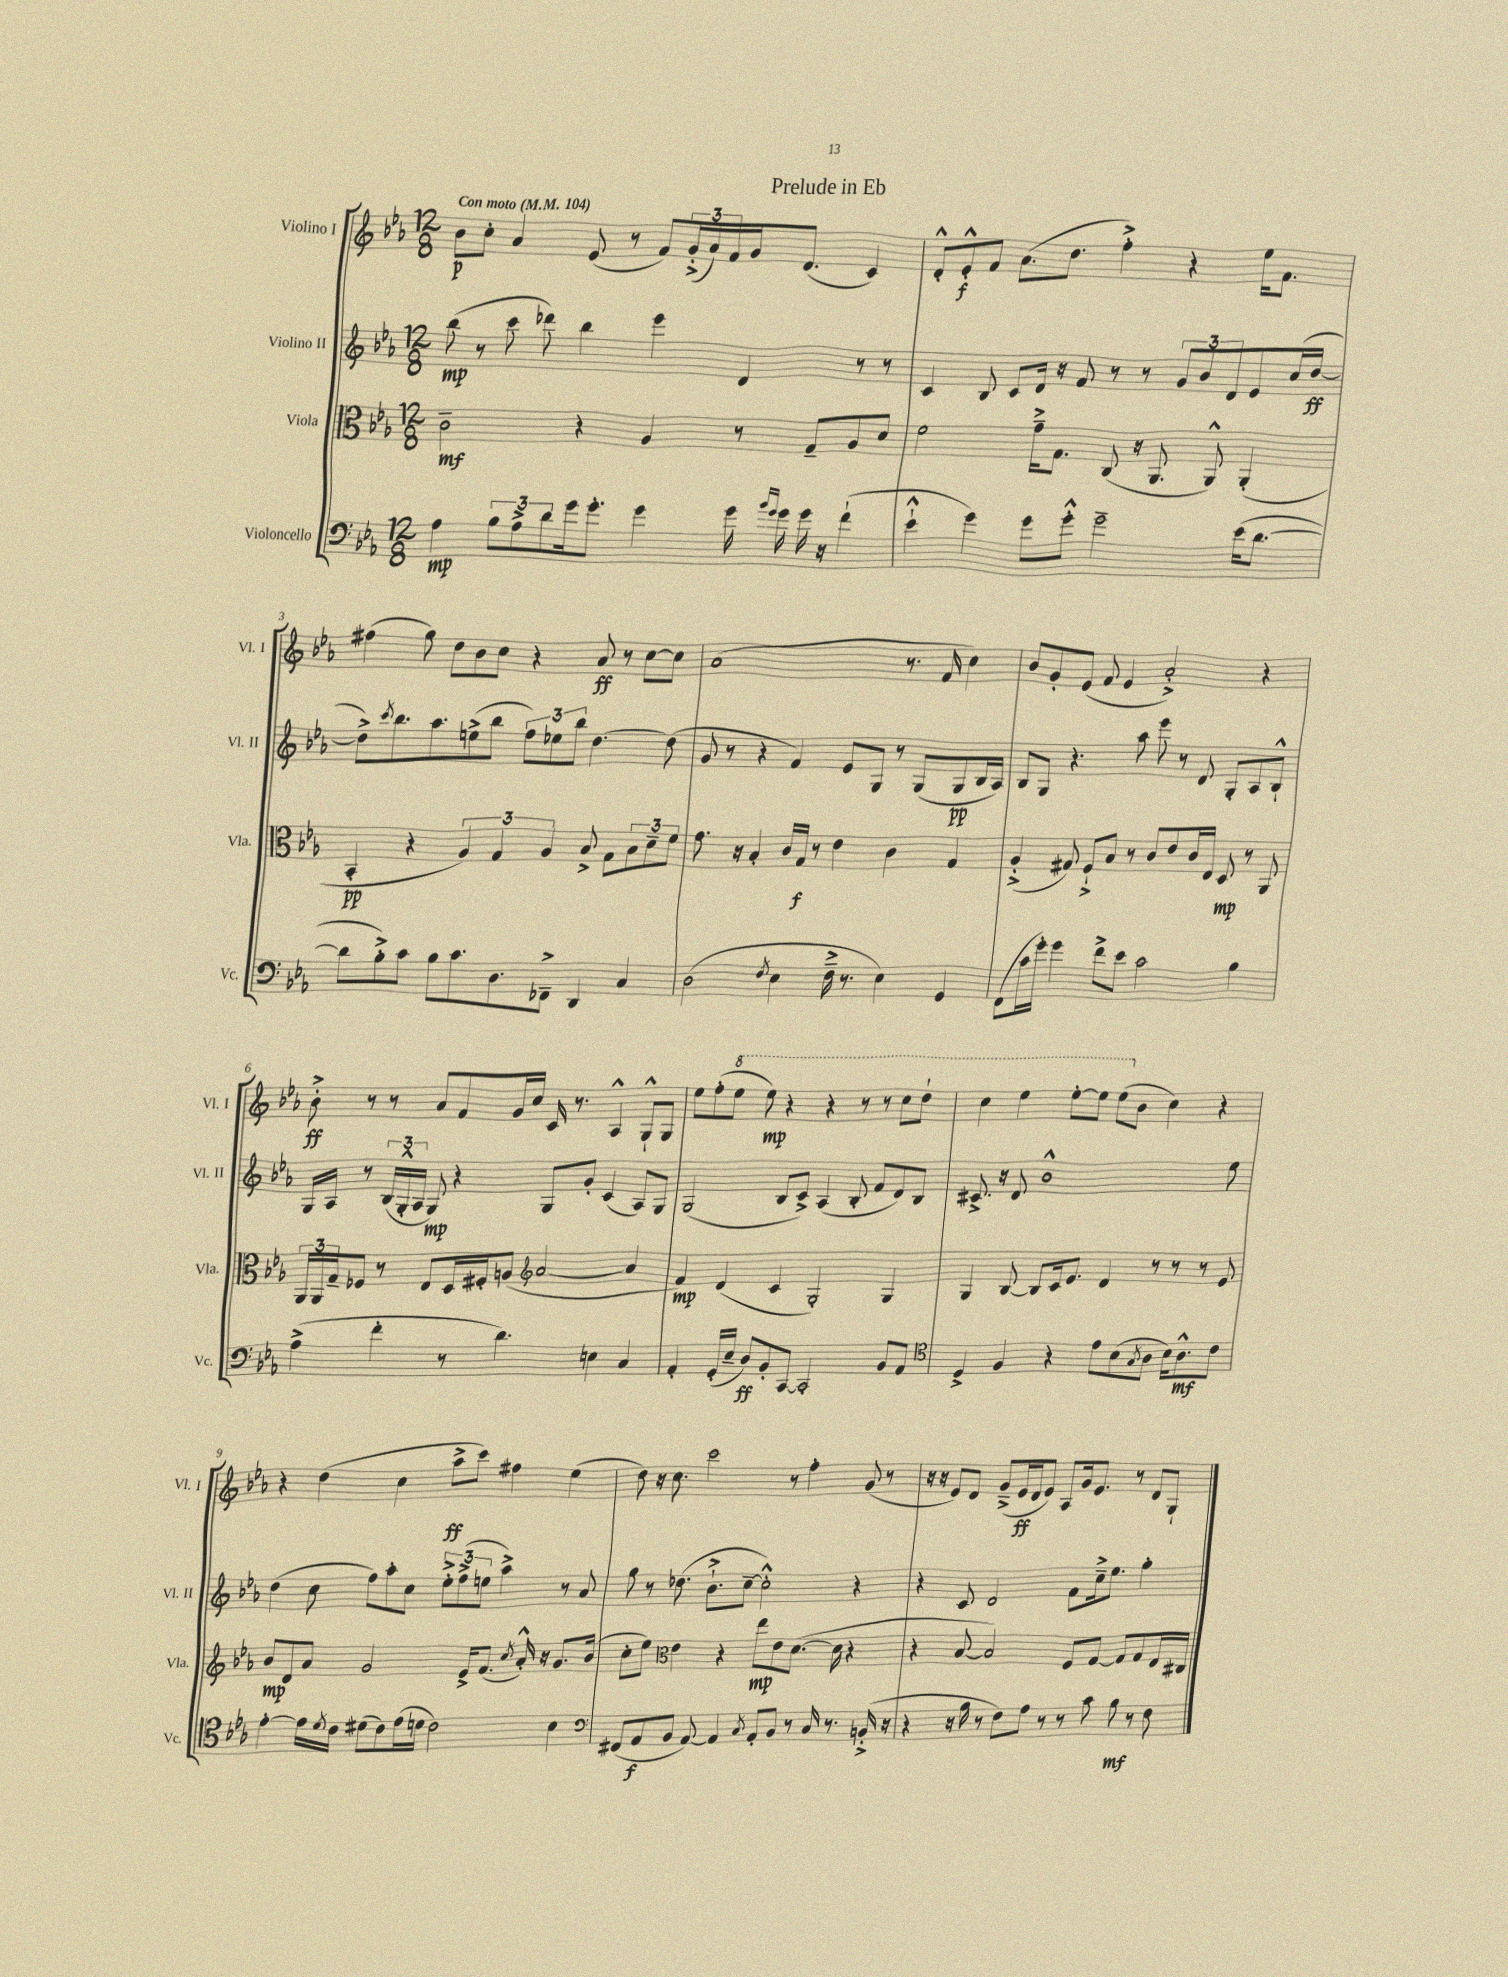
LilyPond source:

\header { title = "Prelude in Eb" }
<<
\new StaffGroup <<
\new Staff = "s0" \with { instrumentName = "Violino I" shortInstrumentName = "Vl. I" } {
    \clef treble \key ees \major \numericTimeSignature \time 12/8 \tempo "Con moto" 4 = 104
    bes'8\p c''8-. aes'4 ees'8( r8 f'8) \tuplet 3/2 { g'16-.->( aes'16) f'16 } g'16 d'8.( c'4) |
    d'8-.-^ ees'8-.-^\f f'8 aes'8.( d''8. f''4-.->) r4 ees''16 f'8. |
    fis''4( g''8) d''8 bes'8 c''8 r4 aes'8\ff r8 c''8~ c''8 |
    aes'1( r8. f'16 c''4) |
    bes'8 g'8-. ees'8( f'8 ees'4 aes'2-.->) r4 |
    bes'8-.->\ff r8 r8 aes'8 f'8 g'16 c''16 c'16 r8. aes4-^ g8-!-^ g8 |
    ees''8 f''8-.( \ottava #1 ees'''8 ees'''8\mp) r4 r4 r8 r8 c'''8 d'''8-! |
    c'''4 ees'''4 ees'''8~-. ees'''8 ees'''8( \ottava #0 bes'8 c''4) r4 |
    r4 d''4( c''4 aes''8->\ff c'''8) fis''4 ees''4( |
    d''8) r16 c''8. c'''2 r8 f''4-. g'8( r8 |
    r16 r16 ees'8) d'8 g'8--->( ees'16\ff d'16 ees'8) aes8 g'16 ees'8. r8 d'8 g8-! \bar "|." |
}
\new Staff = "s1" \with { instrumentName = "Violino II" shortInstrumentName = "Vl. II" } {
    \clef treble \key ees \major \numericTimeSignature \time 12/8
    bes''8\mp( r8 c'''8 des'''8) bes''4 ees'''4 d'4 r8 r8 |
    c'4 bes8 c'8 d'16 r16 f'8 r8 r8 \tuplet 3/2 { g'8 bes'8 d'8 } ees'8 c''16( d''16~\ff |
    d''8->) \acciaccatura { c'''8 } bes''8. aes''8. e''8->( bes''8 \tuplet 3/2 { f''8) ees''8 bes''8 } d''4.~ d''8( |
    g'8 r8 r4 f'4) ees'8 g8 r8 g8( g8\pp bes16 aes16) |
    bes8 g8 r4. aes''8 ees'''8 r8 d'8 g8-. aes8 bes8-!-^ |
    g16 aes16 r8 \tuplet 3/2 { bes16( g16-.-^ aes16 } g8\mp) r4 g8 g'8-. c'4( aes8) g8 |
    g2( bes8 c'8->) aes4( bes8-. f'8 d'8) bes8 |
    cis'8.-> r16 d'8 bes'1-^ ees''8 |
    d''4( c''8 f''8) aes''8-. c''8 \tuplet 3/2 { ees''8-.-> f''8->( e''8 } aes''4->) r8 aes'8 |
    g''8 r8 des''8.( bes'8.-!-> c''8~-- c''2-.-^) r4 |
    r4 c'8 d'2 f'8 c''16---> ees''8. g''4-. \bar "|." |
}
\new Staff = "s2" \with { instrumentName = "Viola" shortInstrumentName = "Vla." } {
    \clef alto \key ees \major \numericTimeSignature \time 12/8
    c'2--\mf r4 aes4 r8 g8-- aes8 d'8 |
    f'2 g'16---> g8. c8( r16 aes,8. aes,8-^) aes,4-.( |
    bes,4-.\pp r4 \tuplet 3/2 { aes4) g4 aes4 } bes8-> g8 \tuplet 3/2 { bes8 d'8-- f'8 } |
    g'8. r16 bes4-. c'16 g16\f r8 ees'4 c'4 g4 |
    aes4-.->( gis8) f8-!-> bes8 r8 c'8 ees'8 c'16 ees16 d8\mp r8 aes,8 |
    \tuplet 3/2 { aes,16 aes,16 g16-- } fes8 r8 ees8 d16 fis16-. a8( \clef treble aes'2~ aes'4 |
    f'4\mp) d'4( c'4 g2-.) g4 |
    g4 bes8~ bes8 c'16 ees'8. d'4 r8 r8 r8 ees'8 |
    bes'8\mp d'8 aes'8 g'2 ees'16-> f'8.( \acciaccatura { c''8 } aes'16-.-^) r16 g'8. bes'16( |
    c''8-. ees''8) \clef alto ees'4 r4 ees''8\mp ees'8 d'8.~( d'16 r4 |
    r4 bes8~ bes2) f8 g8~ g8 g8 ees16 cis16 \bar "|." |
}
\new Staff = "s3" \with { instrumentName = "Violoncello" shortInstrumentName = "Vc." } {
    \clef bass \key ees \major \numericTimeSignature \time 12/8
    aes4\mp \tuplet 3/2 { bes8 aes8-> d'8 } g'16 g'8.-. g'4 g'16 \grace { bes'16 g'16 } g'16 g'16 r16 f'4-!( |
    ees'4-!-^ g'4) g'8 g'8-.-^ g'2-- ees'16( d'8.~ |
    d'8 bes8-.->) c'8 bes8 c'8. d8. fes,8---> d,4 c4 |
    d2( \acciaccatura { f8 } ees4 f16---> r8. ees4) g,4 |
    f,8( c'16 g'16-.) g'4 f'8-> ees'8 c'2 bes4 |
    aes4->( f'4-. r8 d'4.) e4 c4 |
    aes,4-. g,16-.( ees16-- d8\ff) bes,8-. c,8~ c,2-. bes,8 aes,8 |
    \clef tenor d4-> f4 r4 ees'8 bes8( \acciaccatura { g8 } aes8 bes16) aes8.-^\mf c'8 |
    ees'4~-. ees'16 \acciaccatura { d'8 } c'16 dis'8( c'8) ees'16( d'16 c'2) bes4 |
    \clef bass fis,8( aes,8\f bes,8 aes,8~) aes,4 \acciaccatura { c8 } aes,8-. bes,8 r8 c16 r8. b,16-.->( r16 |
    r4 r16 bes16 r8 f8) aes8 r8 r8 c'8 bes8\mf r8 f8 \bar "|." |
}
>>
>>
